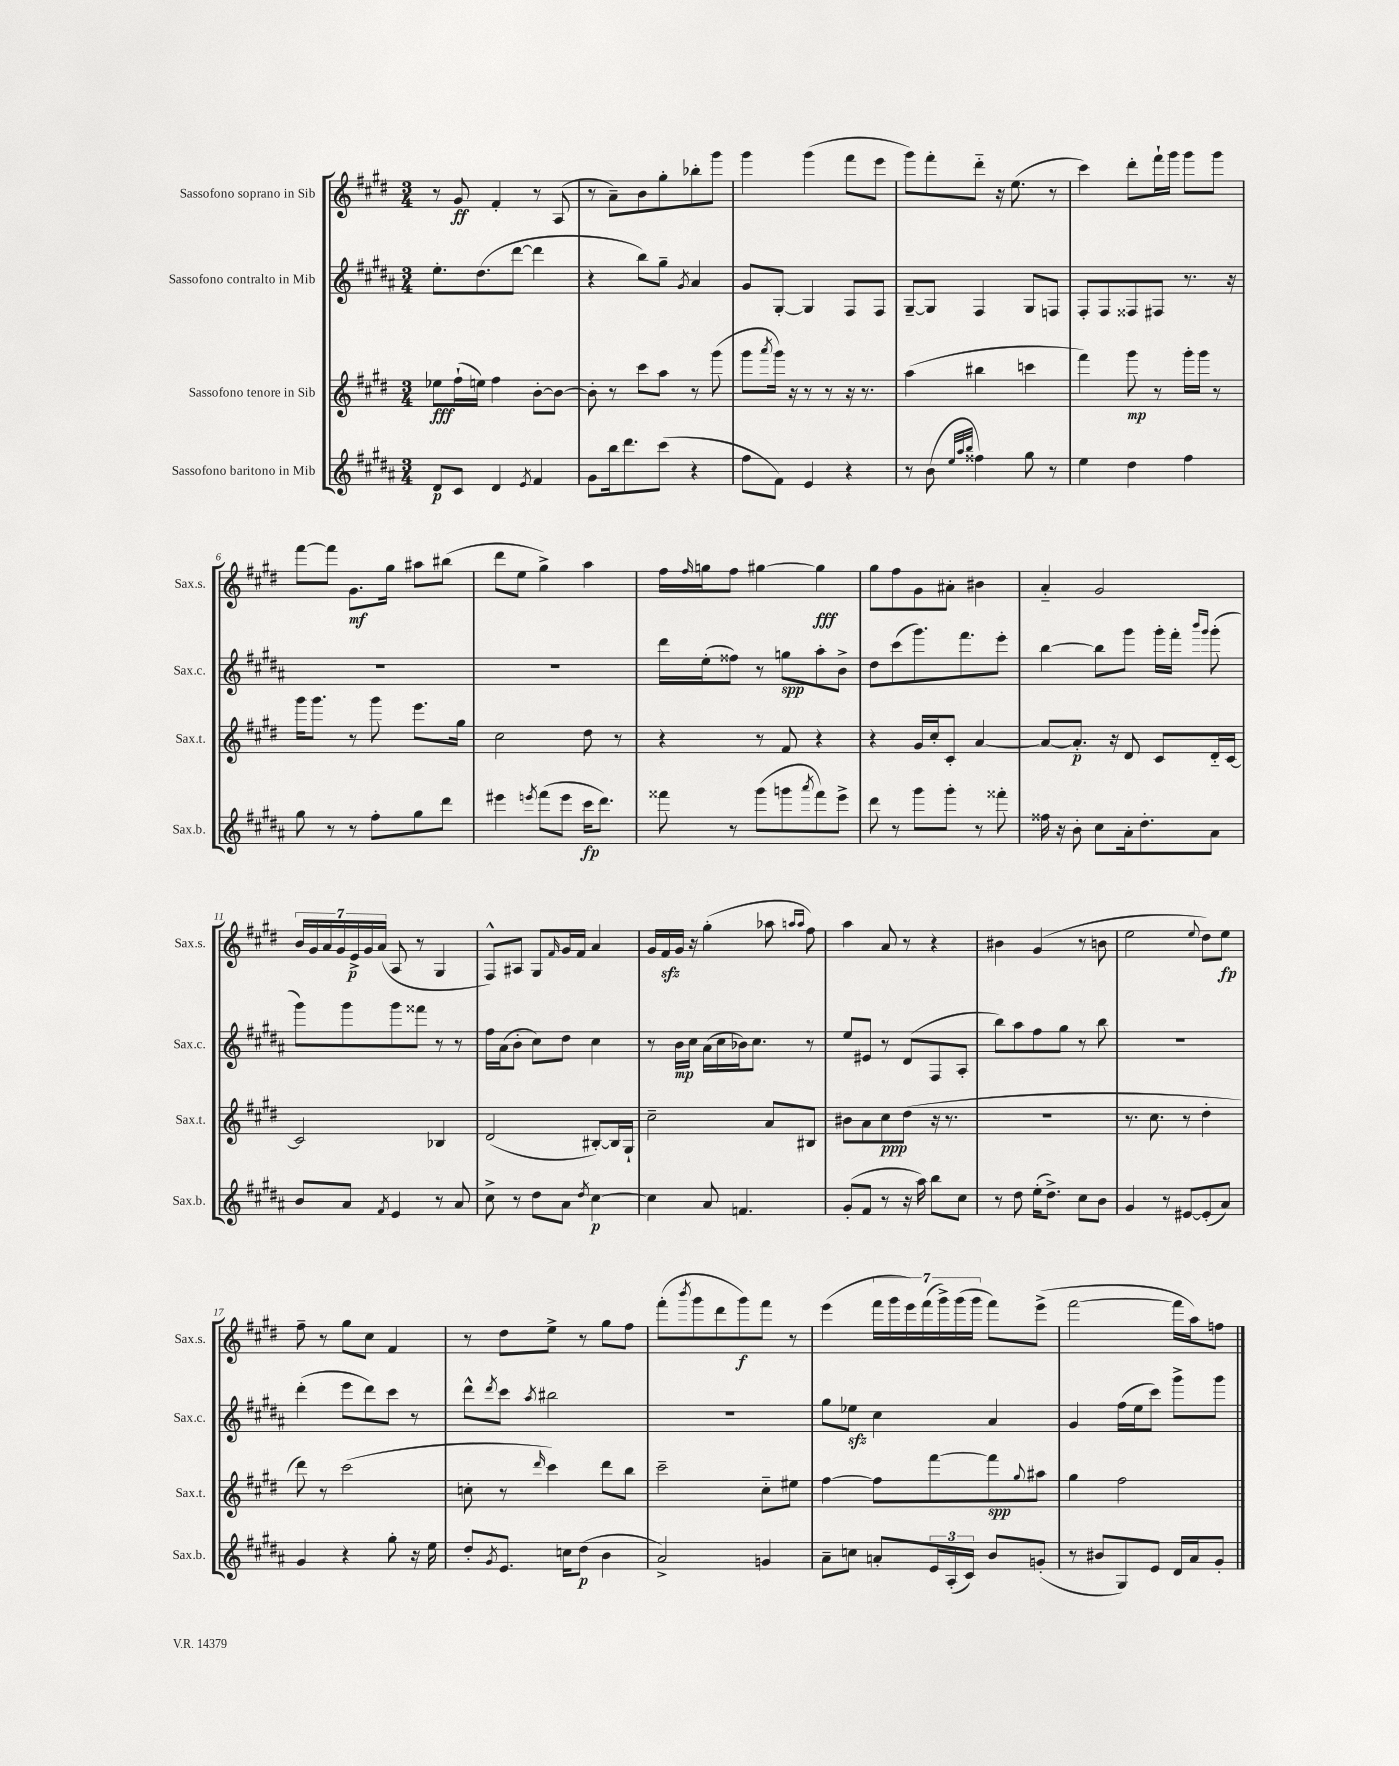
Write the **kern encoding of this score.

**kern	**kern	**kern	**kern
*staff4	*staff3	*staff2	*staff1
*clefG2	*clefG2	*clefG2	*clefG2
*k[f#c#g#d#a#]	*k[f#c#g#d#]	*k[f#c#g#d#a#]	*k[f#c#g#d#]
*M3/4	*M3/4	*M3/4	*M3/4
8d#	8ee-	8.ee'	8r
8c#	(16ff#`	.	8g#
.	16ee)	(8.dd#	.
4d#	4ff#	.	4f#'
.	.	[8ddd#	.
8qe	.	.	.
4f#	[8b'	4ddd#]	8r
.	8b_	.	(8A
=	=	=	=
8g#	8b']	4r	8r
16bb	8r	.	8a~)
8.ddd#	.	.	.
.	8ccc#	8bb)	8b
(8ccc#	8aa	8gg#~	8gg#'
.	.	8qg#	.
4r	8r	4a#	8bb-'
.	(8ggg#	.	8ggg#
=	=	=	=
8ff#	8ggg#	8g#	4ggg#
.	8qaaa	.	.
8f#)	16ggg#)	[8G#'	.
.	16r	.	.
4e	8r	4G#]	(4ggg#
.	8r	.	.
4r	16r	8F#	8fff#
.	8.r	.	.
.	.	8F#	8eee
=	=	=	=
8r	(4aa	[8G#~	8ggg#)
(8b	.	8G#]	8fff#'
32qqee	.	.	.
32qqaa#	.	.	.
32qqbb	.	.	.
4ff##)	4bb#	4F#	8ddd#'~
.	.	.	16r
.	.	.	(8.ee
8gg#	4ccc	8G#	.
8r	.	8F	8r
=	=	=	=
4ee	4fff#)	8F#'	4ccc#)
.	.	8F#	.
4dd#	8ggg#	8F##	8ddd#'
.	8r	8F#	16fff#`
.	.	.	16ggg#
4ff#	16ggg#'	8.r	8ggg#
.	16ggg#	.	.
.	8r	.	8ggg#
.	.	16r	.
=	=	=	=
8gg#	16ggg#	2.r	[8fff#
.	8.ggg#	.	.
8r	.	.	8fff#]
8r	8r	.	8.g#
8ff#'	8ggg#	.	.
.	.	.	16gg#
8gg#	8.eee	.	8aa#
8ddd#	.	.	(8bb#
.	16gg#	.	.
=	=	=	=
4eee#	2cc#	2.r	8ddd#
.	.	.	8ee
8qeee	.	.	.
(8fff#	.	.	4gg#^)
8eee	.	.	.
16ccc#	8dd#	.	4aa
8.ddd#)	.	.	.
.	8r	.	.
=	=	=	=
8fff##	4r	16ddd#	16ff#
.	.	.	16qqff#
.	.	(16ee'	16gg
8r	.	8ff##)	8ff#
(8ggg#	8r	8r	[4gg#
8ggg	8f#	8gg	.
8qaaa#	.	.	.
8fff##)	4r	8aa#'	4gg#]
8eee^	.	8b^	.
=	=	=	=
8ddd#	4r	8dd#	8gg#
8r	.	(8ccc#	8ff#
8ggg#	16g#	8.ggg#)	8g#
.	16cc#'	.	.
8ggg#'	8c#'	.	8a#'
.	.	8.fff#	.
8r	[4a	.	4b#
8fff##'	.	8eee'	.
=	=	=	=
16ff##	8a_	[4bb	4a'~
16r	.	.	.
8b'	8.a']	.	.
8cc#	.	8bb]	2g#
.	16r	.	.
16a#'	8d#	8ggg#	.
8.dd#'	.	.	.
.	8c#	16ggg#'	.
.	.	16fff#'	.
.	.	16qqbbb	.
.	.	16qqggg#	.
8a#	16d#'~	(8ggg#'	.
.	[16c#	.	.
=	=	=	=
8b	2c#]	8ggg#)	28b
.	.	.	28g#
.	.	.	28a
.	.	.	28g#
8a#	.	8ggg#	.
.	.	.	28e^
.	.	.	28g#
.	.	.	(28a
8qf#	.	.	.
4e	.	8ggg#	8A
.	.	8fff##	8r
8r	4B-	8r	4G#
8a#	.	8r	.
=	=	=	=
8cc#^	(2d#	16ff#	8F#^^)
.	.	(16a#	.
8r	.	8b'	8A#
8dd#	.	8cc#)	8G#
.	.	.	16qqf#
8a#	.	8dd#	16g#
.	.	.	16f#
8qdd#	.	.	.
[4cc#	[8B#')	4cc#	4a
.	16B#]	.	.
.	16G#`	.	.
=	=	=	=
4cc#]	2cc#~	8r	16g#
.	.	.	16f#
.	.	16b	16g#
.	.	16cc#	16r
8a#	.	(16a#	(4gg#'
.	.	16cc#	.
4.f	.	16b-)	.
.	.	8.cc#	.
.	8a	.	8aa-
.	.	.	16qqaa
.	.	.	16qqaa
.	8B#	8r	8ff#)
=	=	=	=
(8g#'	8b#	8ee	4aa
8f#	8a	8e#	.
8r	8cc#	8r	8a
16r	(8dd#	(8d#	8r
16aa#)	.	.	.
8bb	16r	8F#	4r
.	8.r	.	.
8cc#	.	8A#'	.
=	=	=	=
8r	2.r	8bb)	4b#
8dd#	.	8aa#	.
(16ee'	.	8ff#	(4g#
8.dd#^)	.	.	.
.	.	8gg#	.
8cc#	.	8r	8r
8b	.	8bb	8b
=	=	=	=
4g#	8.r	2.r	2ee
.	8.cc#	.	.
8r	.	.	.
[8e#	8r	.	.
.	.	.	8qqee
(8e#']	4dd#'	.	8dd#)
8a#)	.	.	8ee
=	=	=	=
4g#	8ddd#)	(4ddd#'	8ff#~
.	8r	.	8r
4r	(2ccc#	8eee	8gg#
.	.	8ddd#)	8cc#
8gg#'	.	8ccc#	4f#
16r	.	8r	.
16ee	.	.	.
=	=	=	=
8dd#'	8cc'	8ddd#^^	8r
8qg#	.	8qddd#	.
8.e	8r	8ccc#	8dd#
.	16qqddd#	8qaa#	.
.	4ccc#)	2bb#	8ee^
16cc	.	.	.
(8dd#	.	.	8r
4b	8ddd#	.	8gg#
.	8bb	.	8ff#
=	=	=	=
2a#^)	2ccc#~	2.r	(8fff#'
.	.	.	8qbbb
.	.	.	8ggg#
.	.	.	8ddd#
.	.	.	8ggg#)
4g	8cc#'~	.	8fff#
.	8ee#	.	8r
=	=	=	=
8a#~	[4ff#	8gg#	(4eee
8cc	.	8ee-	.
8a'	8ff#]	4cc#	28fff#
.	.	.	28ggg#
.	.	.	28eee)
.	.	.	(28fff#
24e	[8fff#	.	.
.	.	.	28ggg#^)
(24A#'	.	.	.
.	.	.	(28ggg#
24c#)	.	.	.
.	.	.	28ggg#
8b	8fff#]	4a#	8fff#)
.	8qqgg#	.	.
(8g'	8aa#	.	(8eee^
=	=	=	=
8r	4gg#	4g#	[2fff#
8b#	.	.	.
8G#)	2ff#	(16ff#	.
.	.	16ee	.
8e	.	8ccc#)	.
16d#	.	8ggg#^	16fff#]
16a#	.	.	16aa)
8g#'	.	8ggg#	8ff
==	==	==	==
*-	*-	*-	*-
